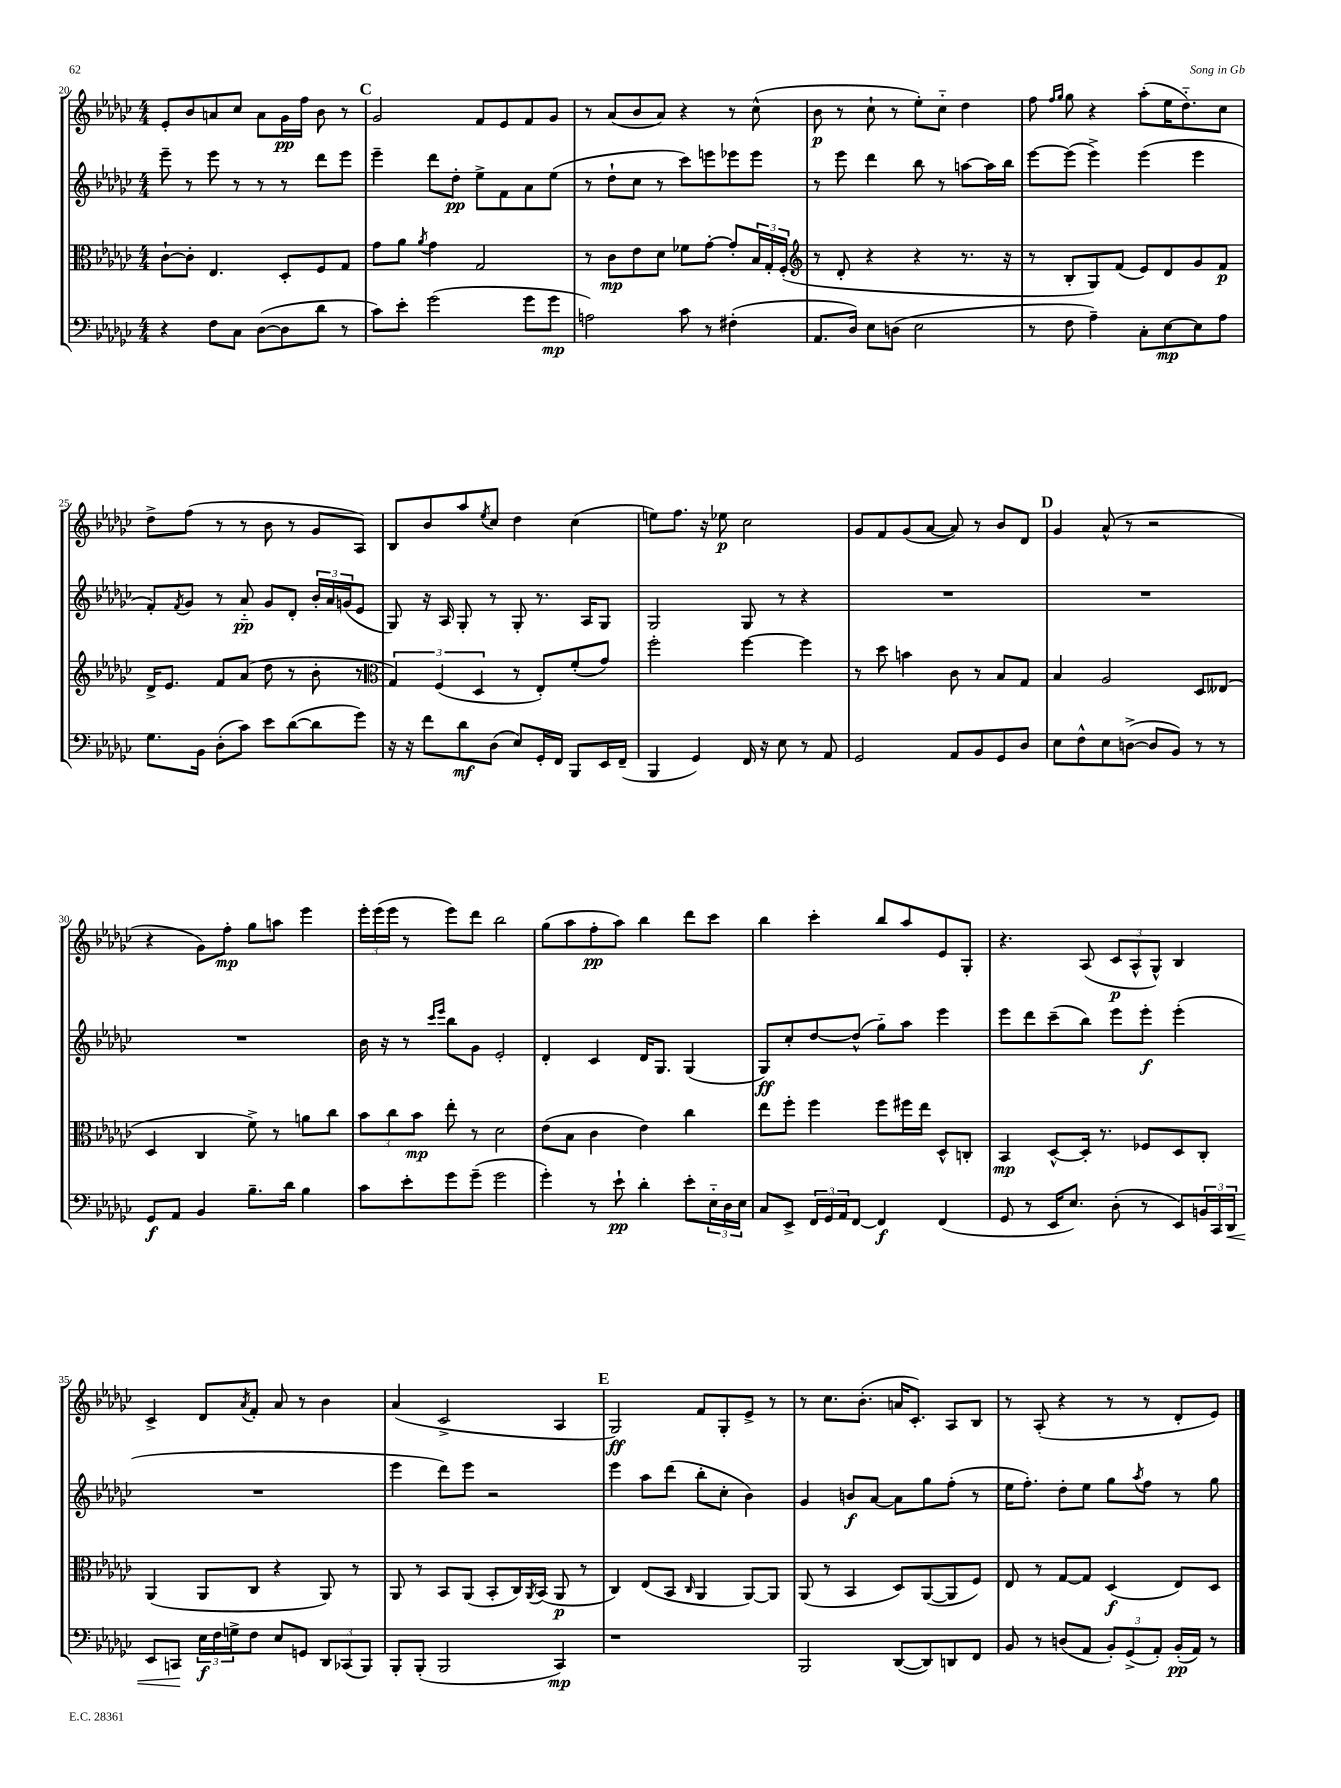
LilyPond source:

<<
\new StaffGroup <<
\new Staff = "s0" {
    \clef treble \key ges \major \numericTimeSignature \time 4/4
    ees'8-. bes'8 a'8 ces''8 a'8 ges'16\pp f''16 bes'8 r8 |
    \mark \markup { \bold "C" } ges'2 f'8 ees'8 f'8 ges'8 |
    r8 aes'8( bes'8 aes'8) r4 r8 ces''8-^( |
    bes'8\p r8 ces''8-! r8 ees''8-.) ces''8-_ des''4 |
    f''8 \grace { f''16 ges''16 } ges''8 r4 aes''8-.( ees''16 des''8.-_) ces''8 |
    des''8-> f''8( r8 r8 bes'8 r8 ges'8 aes8) |
    bes8 bes'8 aes''8 \acciaccatura { ees''8 } ces''8 des''4 ces''4( |
    e''8) f''8. r16 ees''8\p ces''2 |
    ges'8 f'8 ges'8( aes'8~ aes'8) r8 bes'8 des'8 |
    \mark \markup { \bold "D" } ges'4 aes'8-^( r8 r2 |
    r4 ges'8) f''8-.\mp ges''8 a''8 ees'''4 |
    \tuplet 3/2 { ees'''16-. ees'''16( ees'''16 } r8 ees'''8) des'''8 bes''2 |
    ges''8( aes''8 f''8-.\pp aes''8) bes''4 des'''8 ces'''8 |
    bes''4 ces'''4-. bes''8 aes''8 ees'8 ges8-. |
    r4. aes8( \tuplet 3/2 { ces'8\p aes8-^ ges8-^) } bes4 |
    ces'4-> des'8 \acciaccatura { aes'8 } f'8-. aes'8 r8 bes'4 |
    aes'4( ces'2-> aes4 |
    \mark \markup { \bold "E" } ges2\ff) f'8 ges8-. ees'8-> r8 |
    r8 ces''8. bes'8.-.( a'16 ces'8.-.) aes8 bes8 |
    r8 aes8-.( r4 r8 r8 des'8-. ees'8) \bar "|." |
}
\new Staff = "s1" {
    \clef treble \key ges \major \numericTimeSignature \time 4/4
    ees'''8-- r8 ees'''8 r8 r8 r8 des'''8 ees'''8 |
    \mark \markup { \bold "C" } ees'''4-- des'''8 des''8-.\pp ees''8-> f'8 aes'8 ees''8( |
    r8 des''8-! ces''8 r8 ces'''8) e'''8 ees'''8 ees'''8 |
    r8 ees'''8 des'''4 bes''8 r8 a''8~ a''16 bes''16 |
    ees'''8~ ees'''8( ees'''4->) ees'''4( ees'''4 |
    f'8-.) \acciaccatura { f'8 } ges'8 r8 aes'8-_\pp ges'8 des'8-. \tuplet 3/2 { bes'16-. aes'16 g'16( } ees'8 |
    ges8) r16 aes16 ges8-. r8 ges8-. r8. aes16 ges8 |
    ges2 ges8 r8 r4 |
    R1 |
    \mark \markup { \bold "D" } R1 |
    R1 |
    bes'16 r16 r8 \grace { ces'''16 ees'''16 } bes''8 ges'8 ees'2-. |
    des'4-. ces'4 des'16 ges8. ges4( |
    ges8\ff) ces''8-. des''8~ des''8-^( ges''8-_) aes''8 ees'''4 |
    ees'''8 des'''8 ces'''8--( bes''8) ees'''8 ees'''8-.\f ees'''4-.( |
    R1 |
    ees'''4 des'''8) ees'''8 r2 |
    \mark \markup { \bold "E" } ees'''4 aes''8 des'''8( bes''8-. ces''8-. bes'4) |
    ges'4 b'8\f aes'8~ aes'8 ges''8 f''8-.( r8 |
    ees''16 f''8.-.) des''8-. ees''8 ges''8 \acciaccatura { aes''8 } f''8 r8 ges''8 \bar "|." |
}
\new Staff = "s2" {
    \clef alto \key ges \major \numericTimeSignature \time 4/4
    ces'8~-! ces'8-. ees4. des8-. f8 ges8 |
    \mark \markup { \bold "C" } ges'8 aes'8 \acciaccatura { aes'8 } ges'4 ges2 |
    r8 ces'8\mp ees'8 des'8 fes'8 ges'8~-. ges'8-. \tuplet 3/2 { bes16 ges16-. f16-.( } |
    \clef treble r8 des'8-. r4 r4 r8. r16 |
    r8 bes8-. ges8) f'8( ees'8) des'8 ges'8 f'8\p |
    des'16-> ees'8. f'8 aes'8( des''8 r8 bes'8-. r8 |
    \clef alto \tuplet 3/2 { ges4) f4( des4 } r8 ees8-.) f'8-.( ges'8) |
    f''2-. f''4~ f''4 |
    r8 des''8 b'4 ces'8 r8 bes8 ges8 |
    \mark \markup { \bold "D" } bes4 aes2 des8 eeses8( |
    des4 ces4 f'8->) r8 a'8 ces''8 |
    \tuplet 3/2 { bes'8 ces''8 bes'8\mp } ees''8-. r8 des'2 |
    ees'8( bes8 ces'4 ees'4) ces''4 |
    ees''8 f''8-. f''4 f''8 fis''16 ees''16 des8-^ c8-. |
    bes,4\mp des8~-^ des16-. r8. fes8 des8 ces8-. |
    aes,4( aes,8 ces8 r4 aes,8) r8 |
    aes,8 r8 bes,8 aes,8( bes,8-. ces16) \acciaccatura { aes,8 } bes,16( aes,8\p r8 |
    \mark \markup { \bold "E" } ces4) ees8( bes,8 \grace { ces16 } aes,4 aes,8~) aes,8 |
    aes,8( r8 bes,4 des8) aes,8~( aes,8 f8) |
    ees8 r8 ges8~ ges8 des4\f( ees8) des8 \bar "|." |
}
\new Staff = "s3" {
    \clef bass \key ges \major \numericTimeSignature \time 4/4
    r4 f8 ces8 des8~( des8 des'8 r8 |
    \mark \markup { \bold "C" } ces'8) ees'8-. ges'2( ges'8 ges'8\mp |
    a2) ces'8 r8 fis4-.( |
    aes,8. des16) ees8 d8( ees2 |
    r8 f8 aes4--) ces8-. ees8~\mp ees8 aes8 |
    ges8. bes,16 des8-.( ces'8) ees'8 des'8~( des'8 ges'8) |
    r16 r16 f'8 des'8\mf des8( ees8) ges,16-. f,16 bes,,8 ees,16 f,16--( |
    bes,,4 ges,4) f,16 r16 ees8 r8 aes,8 |
    ges,2 aes,8 bes,8 ges,8 des8 |
    \mark \markup { \bold "D" } ees8 f8-^ ees8 d8~->( d8 bes,8) r8 r8 |
    ges,8\f aes,8 bes,4 bes8.-- des'16 bes4 |
    ces'8 ees'8-. ges'8 ges'8--( ges'2 |
    ges'4-.) r8 ees'8-!\pp des'4-. ees'8-. \tuplet 3/2 { ees16-_ des16 ees16 } |
    ces8 ees,8-> \tuplet 3/2 { f,16 ges,16 aes,16 } f,8~ f,4\f f,4( |
    ges,8 r8 ees,16 ees8.) des8-.( r8 ees,8) \tuplet 3/2 { b,16 ces,16 des,16\< } |
    ees,8 c,8\! \tuplet 3/2 { ees16\f f16 g16-> } f8 ees8 g,8 \tuplet 3/2 { des,8 ces,8( bes,,8) } |
    bes,,8-. bes,,8-.( bes,,2 ces,4\mp) |
    \mark \markup { \bold "E" } r1 |
    bes,,2 des,8~( des,8) d,8 f,8 |
    bes,8 r8 d8( aes,8 \tuplet 3/2 { bes,8-.) ges,8->( aes,8-.) } bes,16-.\pp( aes,16) r8 \bar "|." |
}
>>
>>
\layout { \context { \Score currentBarNumber = #20 } }
